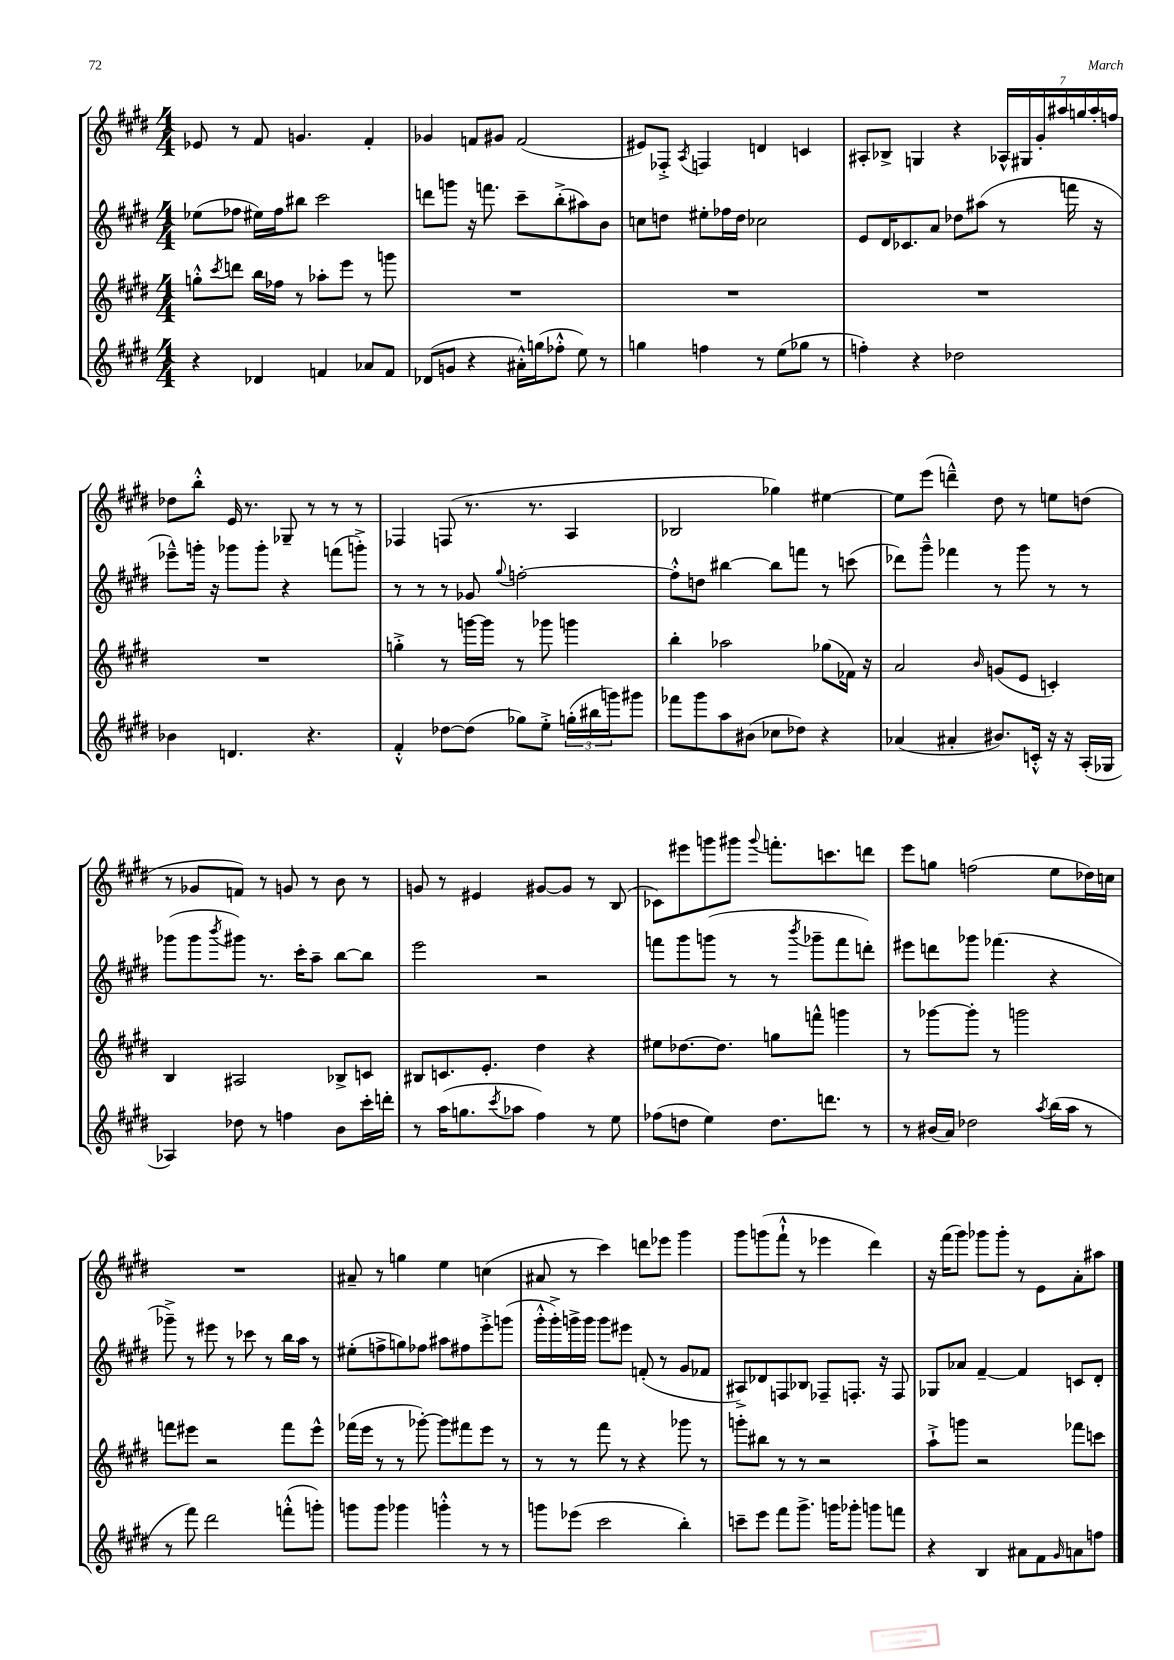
<<
\new StaffGroup <<
\new Staff = "s0" {
    \clef treble \key e \major \numericTimeSignature \time 4/4
    ees'8 r8 fis'8 g'4. fis'4-. |
    ges'4 f'8 gis'8 f'2( |
    eis'8) fes8-.-> \acciaccatura { a8 } f4 d'4 c'4 |
    ais8-. bes8-> g4 r4 \tuplet 7/4 { aes16-^ gis16 gis'16-. ais''16 g''16 ais''16-. f''16 } |
    des''8 b''8-.-^ e'16 r8. ges8-- r8 r8 r8 |
    fes4 f8( r8. r8. a4 |
    bes2 ges''4) eis''4~ |
    eis''8 e'''8( d'''4---^) dis''8 r8 e''8 d''8( |
    r8 ges'8 f'8) r8 g'8 r8 b'8 r8 |
    g'8 r8 eis'4 gis'8~ gis'8 r8 b8( |
    ces'8) eis'''8 g'''8 gis'''8 \appoggiatura { gis'''8 } f'''8.-. c'''8. d'''8 |
    e'''8 g''8 f''2( e''8 des''16) c''16 |
    R1 |
    ais'8-- r8 g''4 e''4 c''4( |
    ais'8 r8 cis'''4) d'''8 ees'''8 gis'''4 |
    gis'''8 g'''8( fis'''8-!-^ r8 ees'''4 dis'''4) |
    r16 fis'''16( gis'''8) ges'''8 ges'''8-. r8 e'8 a'8-. ais''8 \bar "|." |
}
\new Staff = "s1" {
    \clef treble \key e \major \numericTimeSignature \time 4/4
    ees''8( fes''8 eis''16) fes''16 bis''8 cis'''2 |
    d'''8 g'''8 r16 f'''8. cis'''8-- b''8-.->( ais''8) b'8 |
    c''8 d''8 eis''8-. fes''16 d''16 ces''2 |
    e'8 dis'16 ces'8. a'8 des''8 ais''8( r8 f'''16 r16 |
    ees'''8---^) g'''16-. r16 ges'''8 ges'''8-. r4 f'''8( g'''8-.->) |
    r8 r8 r8 ges'8 \appoggiatura { gis''8 } f''2~-. |
    f''8-.-^ d''8 bis''4~ bis''8 f'''8 r8 c'''8( |
    des'''8) gis'''8---^ fes'''4 r8 gis'''8 r8 r8 |
    ges'''8( ges'''8 \acciaccatura { b'''8 } gis'''8) r8. cis'''16-. a''8-- b''8~ b''8 |
    e'''2 r2 |
    f'''8 gis'''8 g'''8( r8 r8 \acciaccatura { b'''8 } ges'''8-- f'''8 d'''8-.) |
    eis'''8 d'''8 ges'''8 fes'''4.( r4 |
    ges'''8--->) r8 eis'''8 r8 ces'''8 r8 b''16 a''16 r8 |
    eis''8-.( f''8-> g''8) fes''8 ais''8 fis''8 e'''8-.-> g'''8( |
    gis'''16-.-^ gis'''16-.->) g'''16-> g'''16 g'''8 eis'''8 f'8-.( r8 gis'8 fes'8 |
    ais8->) des'8 f8 bes8 fes8-- f8.-. r16 f8 |
    ges8 aes'8 fis'4~-- fis'4 c'8 dis'8-. \bar "|." |
}
\new Staff = "s2" {
    \clef treble \key e \major \numericTimeSignature \time 4/4
    g''8-.-^ \acciaccatura { cis'''8 } d'''8 b''16 fes''16 r8 aes''8-. e'''8 r8 g'''8 |
    R1 |
    R1 |
    R1 |
    R1 |
    g''4-.-> r8 g'''16~ g'''16 r8 ges'''8 g'''4 |
    b''4-. aes''2 ges''8( fes'16) r16 |
    a'2 \grace { b'16 } g'8( e'8 c'4-.) |
    b4 ais2 bes8-> c'8 |
    bis8 c'8. e'8.-. dis''4 r4 |
    eis''8 des''8.~ des''8. g''8 f'''8-^ g'''4 |
    r8 ges'''8~ ges'''8-. r8 g'''2 |
    f'''8 eis'''8 r2 f'''8 eis'''8-^ |
    fes'''16( e'''16 r8 r8 ges'''8~-.) ges'''8 fis'''8 e'''8 r8 |
    r8 r8 fis'''8 r8 r4 ges'''8 r8 |
    g'''8-. bis''8 r8 r8 r2 |
    a''8-!-> g'''8 r2 fes'''8 c'''8 \bar "|." |
}
\new Staff = "s3" {
    \clef treble \key e \major \numericTimeSignature \time 4/4
    r4 des'4 f'4 aes'8 f'8 |
    des'8( g'8 r4 ais'16-.-^) g''16( fes''8-.-^ e''8) r8 |
    g''4 f''4 r8 e''8( ges''8 r8 |
    f''4-.) r4 des''2 |
    bes'4 d'4. r4. |
    fis'4-.-^ des''8~ des''8( ges''8) e''8-.-> \tuplet 3/2 { g''16-.( bis''16 g'''16) } gis'''8 |
    fes'''8 gis'''8 a''8 bis'8( ces''8 des''8) r4 |
    aes'4( ais'4-. bis'8.) c'16-.-^ r16 r16 a16-.( ges16 |
    aes4) des''8 r8 f''4 b'8 cis'''16-. d'''16-. |
    r8 a''16( g''8. \acciaccatura { cis'''8 } aes''8 fis''4) r8 e''8 |
    fes''8( d''8 e''4) d''8. d'''8. r8 |
    r8 bis'16( a'16) des''2 \acciaccatura { a''8 } b''16( a''16 r8 |
    r8 fis'''8) dis'''2 f'''8-.-^( g'''8-.) |
    g'''8 g'''8 ges'''4 g'''4-.-^ r8 r8 |
    g'''8 ees'''8( cis'''2 b''4-.) |
    c'''8-- e'''8 fis'''8 gis'''8.-> g'''16 ges'''8-. g'''8 f'''8 |
    r4 b4 ais'8 fis'8 \grace { gis'16 } a'8 f''8 \bar "|." |
}
>>
>>
\layout { \context { \Score \remove "Bar_number_engraver" } }
